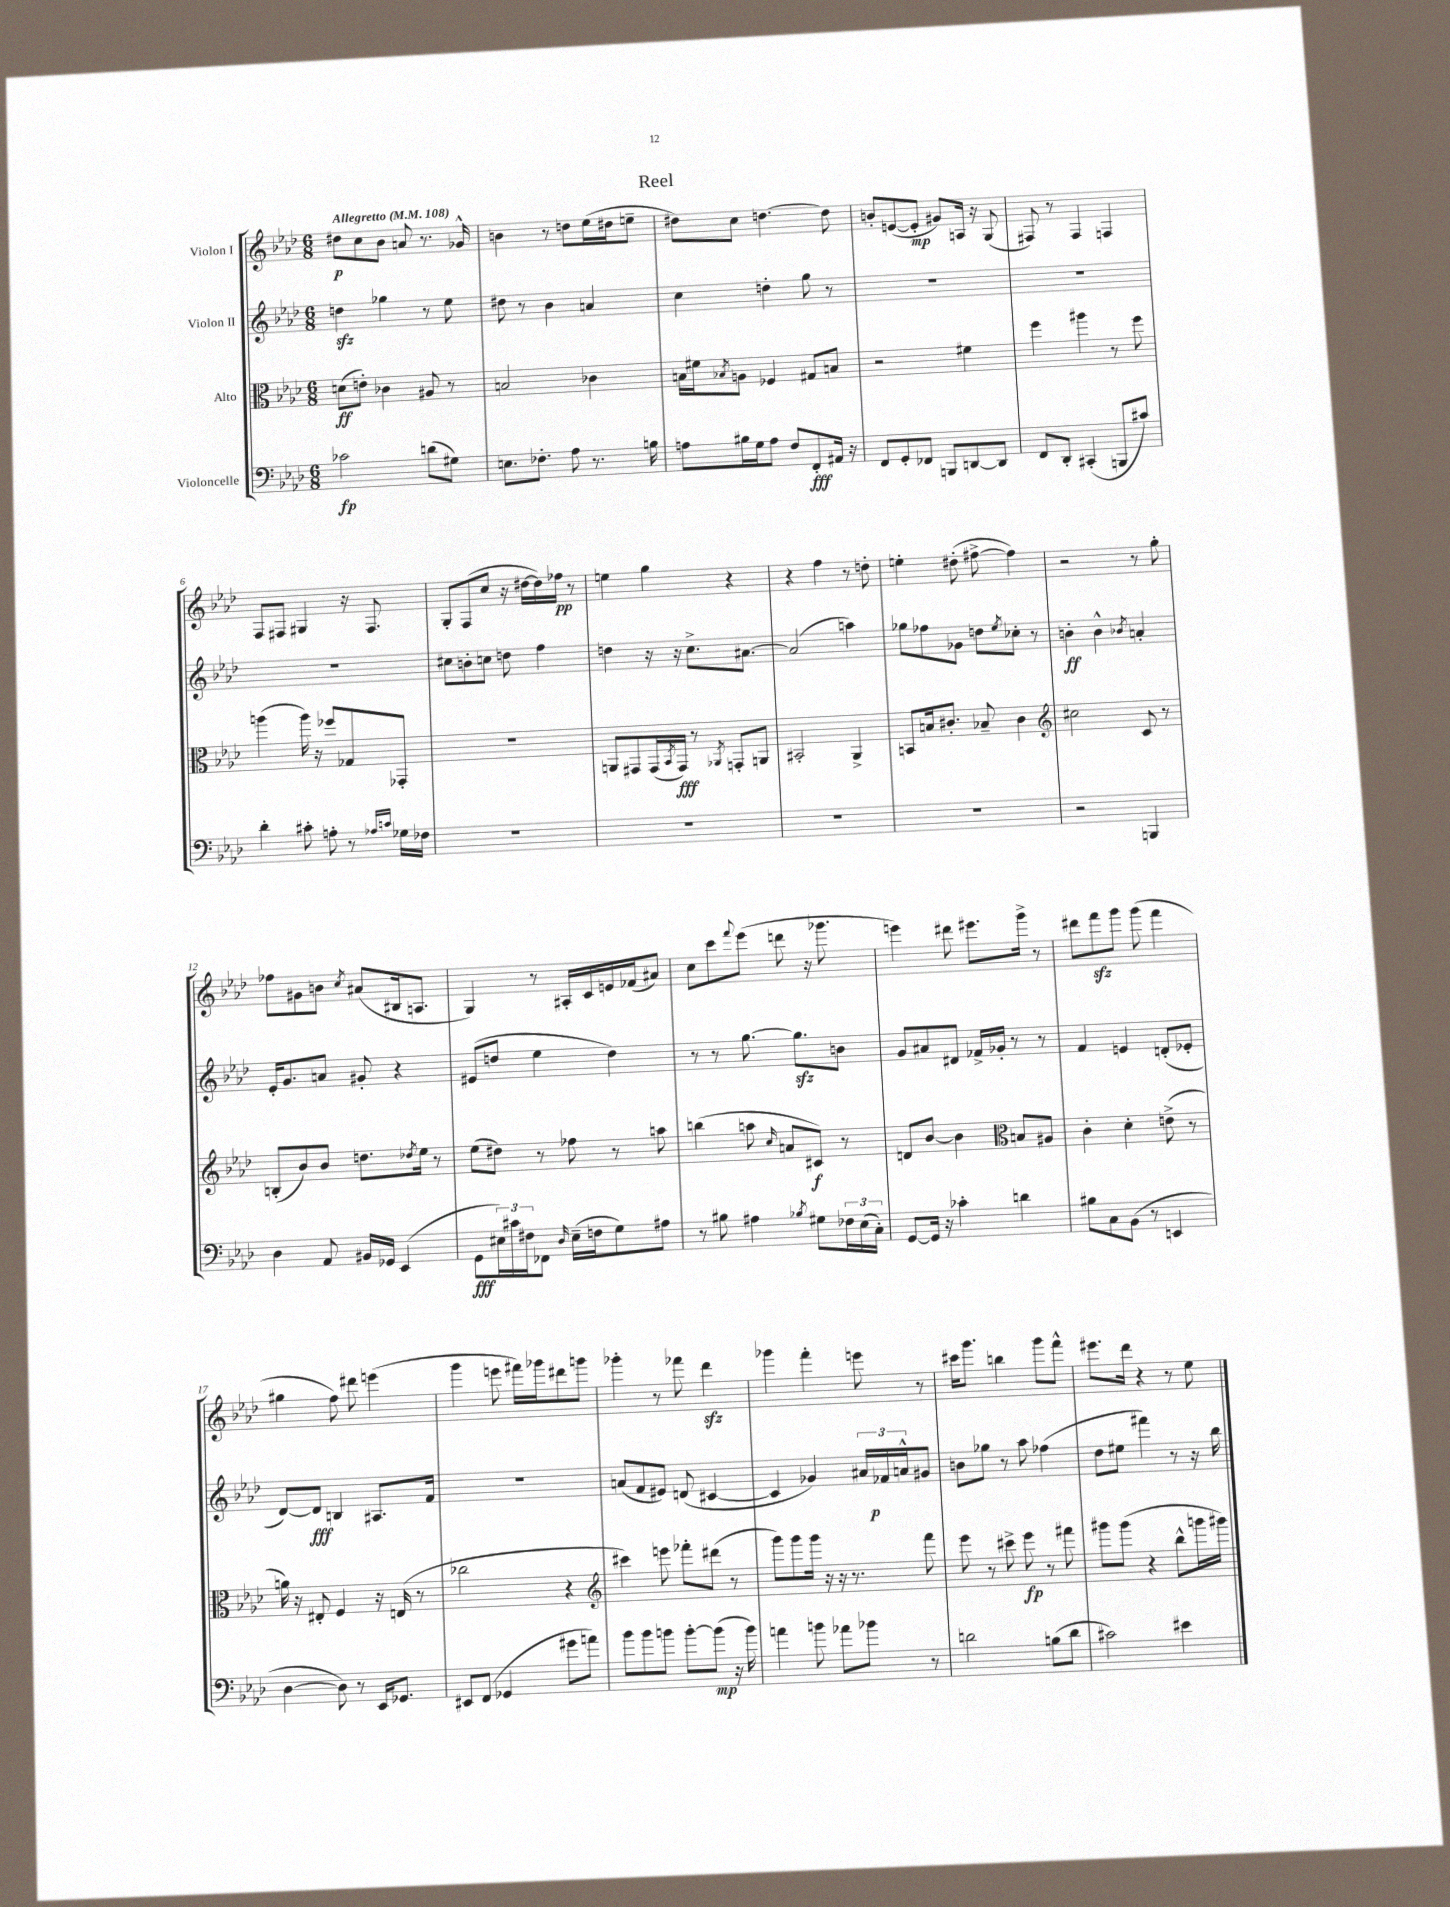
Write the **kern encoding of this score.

**kern	**dynam	**kern	**dynam	**kern	**dynam	**kern	**dynam
*part4	*part4	*part3	*part3	*part2	*part2	*part1	*part1
*staff4	*staff4	*staff3	*staff3	*staff2	*staff2	*staff1	*staff1
*I"Violoncelle	*	*I"Alto	*	*I"Violon II	*	*I"Violon I	*
*clefF4	*	*clefC3	*	*clefG2	*	*clefG2	*
*k[b-e-a-d-]	*	*k[b-e-a-d-]	*	*k[b-e-a-d-]	*	*k[b-e-a-d-]	*
*M6/8	*	*M6/8	*	*M6/8	*	*M6/8	*
*MM108	*	*MM108	*	*MM108	*	*MM108	*
=1	=1	=1	=1	=1	=1	=1	=1
!	!	!	!	!	!	!LO:TX:a:B:t=Allegretto	!
2c-X\	fp	(8dn\L	ff	4ddnzz\	.	8dd#X\L	p
.	.	8en'\J)	.	.	.	8cc\	.
.	.	4c-X\	.	4gg-X\	.	8b-\J	.
.	.	.	.	.	.	8an/	.
(8dn\L	.	8A#X/	.	8r	.	8.r	.
8G#X\J)	.	8r	.	8ee-\	.	.	.
.	.	.	.	.	.	16g-X^^/	.
=2	=2	=2	=2	=2	=2	=2	=2
8.En\L	.	2Bn/	.	8dd#X\	.	4bn\	.
.	.	.	.	8r	.	.	.
8.F-X'\J	.	.	.	.	.	.	.
.	.	.	.	4b-\	.	8r	.
8A-\	.	.	.	.	.	8ddn\L	.
8.r	.	4c-X\	.	4an/	.	(16ee-\L	.
.	.	.	.	.	.	16dd#X\J	.
.	.	.	.	.	.	8een~\J	.
16Bn\	.	.	.	.	.	.	.
=3	=3	=3	=3	=3	=3	=3	=3
8An\L	.	16Bn\LL	.	4cc\	.	8dd#X\L)	.
.	.	16f#X\J	.	.	.	.	.
.	.	8qB-X/	.	.	.	.	.
16B#X\L	.	8An\J	.	.	.	8cc\J	.
16G\J	.	.	.	.	.	.	.
8A\J	.	4F-X/	.	4ddn'\	.	[4.ddn\	.
8F/L	.	.	.	.	.	.	.
8FF'/	fff	8G#X/L	.	8gg\	.	.	.
16AA#X/Jk	.	8Bn/J	.	8r	.	8dd\]	.
16r	.	.	.	.	.	.	.
=4	=4	=4	=4	=4	=4	=4	=4
8FF/L	.	2r	.	2.r	.	8bn'/L	.
8GG'/	.	.	.	.	.	([8en/	.
8FF-X/J	.	.	.	.	.	8e'/J]	mp
8BBBn/L	.	.	.	.	.	8g#X/L)	.
[8DDn/	.	4f#X\	.	.	.	16An/Jk	.
.	.	.	.	.	.	16r	.
8DD/J]	.	.	.	.	.	(8G/	.
=5	=5	=5	=5	=5	=5	=5	=5
8FF/L	.	4ff\	.	2.r	.	8F#X/)	.
8DD-'/J	.	.	.	.	.	8r	.
(4CC#X'/	.	4aa#X\	.	.	.	4F#/	.
8BBBn/L	.	8r	.	.	.	4Fn/	.
8c#X/J)	.	8ff\	.	.	.	.	.
!!LO:LB:g=z
=6	=6	=6	=6	=6	=6	=6	=6
4d-'\	.	(4aan\	.	2.r	.	8F/L	.
.	.	.	.	.	.	8F#X/J	.
8c#X'\	.	16aa\)	.	.	.	4G#X/	.
.	.	16r	.	.	.	.	.
8An'\	.	8ff-X/L	.	.	.	.	.
8r	.	8G-X/	.	.	.	16r	.
.	.	.	.	.	.	8.F#/	.
16qqA-X/LL	.	.	.	.	.	.	.
16qqcn/JJ	.	.	.	.	.	.	.
16G-X\LL	.	8GG-X'/J	.	.	.	.	.
16F-X\JJ	.	.	.	.	.	.	.
=7	=7	=7	=7	=7	=7	=7	=7
2.r	.	2.r	.	8cc#X\L	.	8G'/L	.
.	.	.	.	8bn'\	.	(8F/	.
.	.	.	.	8ccn\J	.	8cc/J	.
.	.	.	.	8ddn\	.	16r	.
.	.	.	.	.	.	[16dd#X\LL	.
.	.	.	.	4ff\	.	16dd#\])	.
.	.	.	.	.	.	16ff-X\JJ	pp
.	.	.	.	.	.	8r	.
=8	=8	=8	=8	=8	=8	=8	=8
2.r	.	8AAn/L	.	4ddn\	.	4een\	.
.	.	8GG#X/	.	.	.	.	.
.	.	(16GG#/L	.	16r	.	4gg\	.
.	.	8qBB-/	.	.	.	.	.
.	.	16GG#/JJ)	fff	16r	.	.	.
.	.	8r	.	8.cc^\L	.	.	.
.	.	8qAA-X/	.	.	.	.	.
.	.	8GGn'/L	.	.	.	4r	.
.	.	.	.	[8.a#X\J	.	.	.
.	.	8AAn/J	.	.	.	.	.
=9	=9	=9	=9	=9	=9	=9	=9
2.r	.	2BB#X'/	.	(2a#/]	.	4r	.
.	.	.	.	.	.	4ff\	.
.	.	4AA-^/	.	4aan\)	.	8r	.
.	.	.	.	.	.	8ddn'\	.
=10	=10	=10	=10	=10	=10	=10	=10
2.r	.	8BBn/L	.	8gg-X\L	.	4een'\	.
.	.	16Bn/k	.	8ff-X\	.	.	.
.	.	8.c#X'/J	.	.	.	.	.
.	.	.	.	8g-X\J	.	(8dd#X'\	.
.	.	8B-X~/	.	8ddn\L	.	[8ff#X^\	.
.	.	.	.	8qee-/	.	.	.
.	.	4c#\	.	8cc-X'\J	.	4ff#\])	.
.	.	.	.	8r	.	.	.
=11	=11	=11	=11	=11	=11	=11	=11
*	*	*clefG2	*	*	*	*	*
2r	.	2cc#X\	.	4bn'\	ff	2r	.
.	.	.	.	4b^^\	.	.	.
.	.	.	.	8qb-X/	.	.	.
4BBBn/	.	8c/	.	4an'/	.	8r	.
.	.	8r	.	.	.	8gg'\	.
!!LO:LB:g=z
=12	=12	=12	=12	=12	=12	=12	=12
4D-\	.	(8Bn'/L	.	16e-'/KL	.	8ff-X\L	.
.	.	.	.	8.g/	.	.	.
.	.	8b-/)	.	.	.	8g#X\	.
8AA-/	.	8b-/J	.	8an/J	.	8bn\J	.
.	.	.	.	.	.	8qcc/	.
16BB#X/LL	.	8.ddn\L	.	8g#X'/	.	(8a#X/L	.
16GG-X/JJ	.	.	.	.	.	.	.
(4EE-/	.	.	.	4r	.	16B#X/k	.
.	.	8qdd-X/	.	.	.	.	.
.	.	16ee-\Jk	.	.	.	8.An/J	.
.	.	8r	.	.	.	.	.
=13	=13	=13	=13	=13	=13	=13	=13
8GG\L	fff	(8ee-\L	.	(8e#X/L	.	4G/)	.
24E#X\L)	.	8dd#X\J)	.	8ddn/J	.	.	.
24c#X\	.	.	.	.	.	.	.
24F#X\J	.	.	.	.	.	.	.
8FF-X\J	.	8r	.	4ee-\	.	8r	.
16qqD-/	.	.	.	.	.	.	.
(16E#~\LL	.	8ff-X\	.	.	.	16A#X'/LL	.
16Fn\J	.	.	.	.	.	16c/	.
8G\)	.	8r	.	4dd\)	.	16en/	.
.	.	.	.	.	.	(16f-X/J	.
8A#X\J	.	8aan\	.	.	.	8a#X/J)	.
=14	=14	=14	=14	=14	=14	=14	=14
8r	.	(4bbn\	.	8r	.	8cc\L	.
8B#X\	.	.	.	8r	.	8ccc\	.
.	.	.	.	.	.	8qqfff/	.
4A#X\	.	8aan\	.	[8.gg\	.	(8eee-\J	.
.	.	16qqcc/	.	.	.	.	.
.	.	8an/L	.	.	.	8dddn\	.
.	.	.	.	8.ggzz\L]	.	.	.
8qB-X/	.	.	.	.	.	.	.
8G#X\L	.	8c#X/J)	f	.	.	16r	.
.	.	.	.	.	.	8.ggg-X\	.
24F-X\L	.	8r	.	8bn\J	.	.	.
(24E-\	.	.	.	.	.	.	.
24C'\JJ)	.	.	.	.	.	.	.
=15	=15	=15	=15	=15	=15	=15	=15
[8GG/L	.	8dn/L	.	8g/L	.	4eeen\)	.
16GG/Jk]	.	[8b-/J	.	8a#X/	.	.	.
16r	.	.	.	.	.	.	.
4c-X'\	.	4b-\]	.	8d#X/J	.	8ddd#X\	.
.	.	.	.	16f-X^/LL	.	8.eee#X\L	.
.	.	.	.	16g-X'/JJ	.	.	.
*	*	*clefC3	*	*	*	*	*
4dn\	.	8Bn/L	.	8r	.	.	.
.	.	.	.	.	.	16ggg^\Jk	.
.	.	8A#X/J	.	8r	.	8r	.
=16	=16	=16	=16	=16	=16	=16	=16
8B#X\L	.	4c'\	.	4f/	.	8ddd#X\L	.
8C\	.	.	.	.	.	8fffzz\	.
(8BB-\J	.	4d-'\	.	4en/	.	8ggg\J	.
8r	.	.	.	.	.	(8ggg\	.
4EEn/	.	(8en^\	.	(8dn'/L	.	4fff\	.
.	.	8r	.	8e-X'/J	.	.	.
!!LO:LB:g=z
=17	=17	=17	=17	=17	=17	=17	=17
[4D-\	.	16an\)	.	[8d-/L)	.	4gg#X\	.
.	.	16r	.	.	.	.	.
.	.	8E#X'/	.	8d-/J]	fff	.	.
8D-\])	.	4F/	.	4Bn/	.	8ff\)	.
8r	.	.	.	.	.	8ddd#X\	.
16EE-/KL	.	16r	.	8.A#X/L	.	(4eeen\	.
8.GG-X/J	.	(16En/	.	.	.	.	.
.	.	8r	.	.	.	.	.
.	.	.	.	16f/Jk	.	.	.
=18	=18	=18	=18	=18	=18	=18	=18
8EE#X/L	.	2cc-X\	.	2.r	.	4ggg\	.
(8FF/J	.	.	.	.	.	.	.
4GG-X/	.	.	.	.	.	8eeen\	.
.	.	.	.	.	.	16fff#X\LL)	.
.	.	.	.	.	.	16ggg-X\J	.
8g#X\L	.	4r	.	.	.	8ddd#X\	.
8an\J)	.	.	.	.	.	8gggn\J	.
=19	=19	=19	=19	=19	=19	=19	=19
*	*	*clefG2	*	*	*	*	*
8b-\L	.	4ccc#X\)	.	(8an/L	.	4ggg-X'\	.
8b-\	.	.	.	8f/	.	.	.
8bn\J	.	8eeen\	.	8e#X/J)	.	8r	.
[8b'\L	.	8fff-X'\L	.	(8dn/	.	8fff-X\	.
(8b\J]	mp	(8ddd#X\J	.	[4c#X/	.	4ddd-zz\	.
16r	.	8r	.	.	.	.	.
16b\)	.	.	.	.	.	.	.
=20	=20	=20	=20	=20	=20	=20	=20
4an\	.	8ggg\L)	.	4c#/]	.	4ggg-X\	.
.	.	8ggg\	.	.	.	.	.
8bn\	.	16ggg\Jk	.	4g-X/)	.	4fff'\	.
.	.	16r	.	.	.	.	.
8a-X\L	.	16r	.	.	.	.	.
.	.	8.r	.	.	.	.	.
8b-X\J	.	.	.	24a#X/LL	.	8eeen\	.
.	.	.	.	24f-X/	p	.	.
.	.	.	.	24an^^/J	.	.	.
8r	.	8fff\	.	8g#X/J	.	8r	.
=21	=21	=21	=21	=21	=21	=21	=21
2dn\	.	8eee-\	.	8bn\L	.	16ccc#X\KL	.
.	.	.	.	.	.	8.ggg\J	.
.	.	8r	.	8gg-X\J	.	.	.
.	.	8ccc#X^\	.	8r	.	4bbn\	.
.	.	8eee-\	fp	8aa-\	.	.	.
(8Bn\L	.	8r	.	(4ff-X\	.	8ggg\L	.
8d\J	.	8fff#X\	.	.	.	8fff^^\J	.
=22	=22	=22	=22	=22	=22	=22	=22
2c#X\)	.	8ggg#X\L	.	8dd-\L	.	8.eee#X\L	.
.	.	(8ggg#\J	.	8ee#X\J	.	.	.
.	.	.	.	.	.	16ddd-\Jk	.
.	.	4r	.	4fff#X\)	.	4r	.
4e#X\	.	8bb-^^\L	.	8r	.	8r	.
.	.	16gggn\L	.	16r	.	8ee-\	.
.	.	16ggg#X\JJ)	.	16bb-\	.	.	.
==	==	==	==	==	==	==	==
*-	*-	*-	*-	*-	*-	*-	*-
